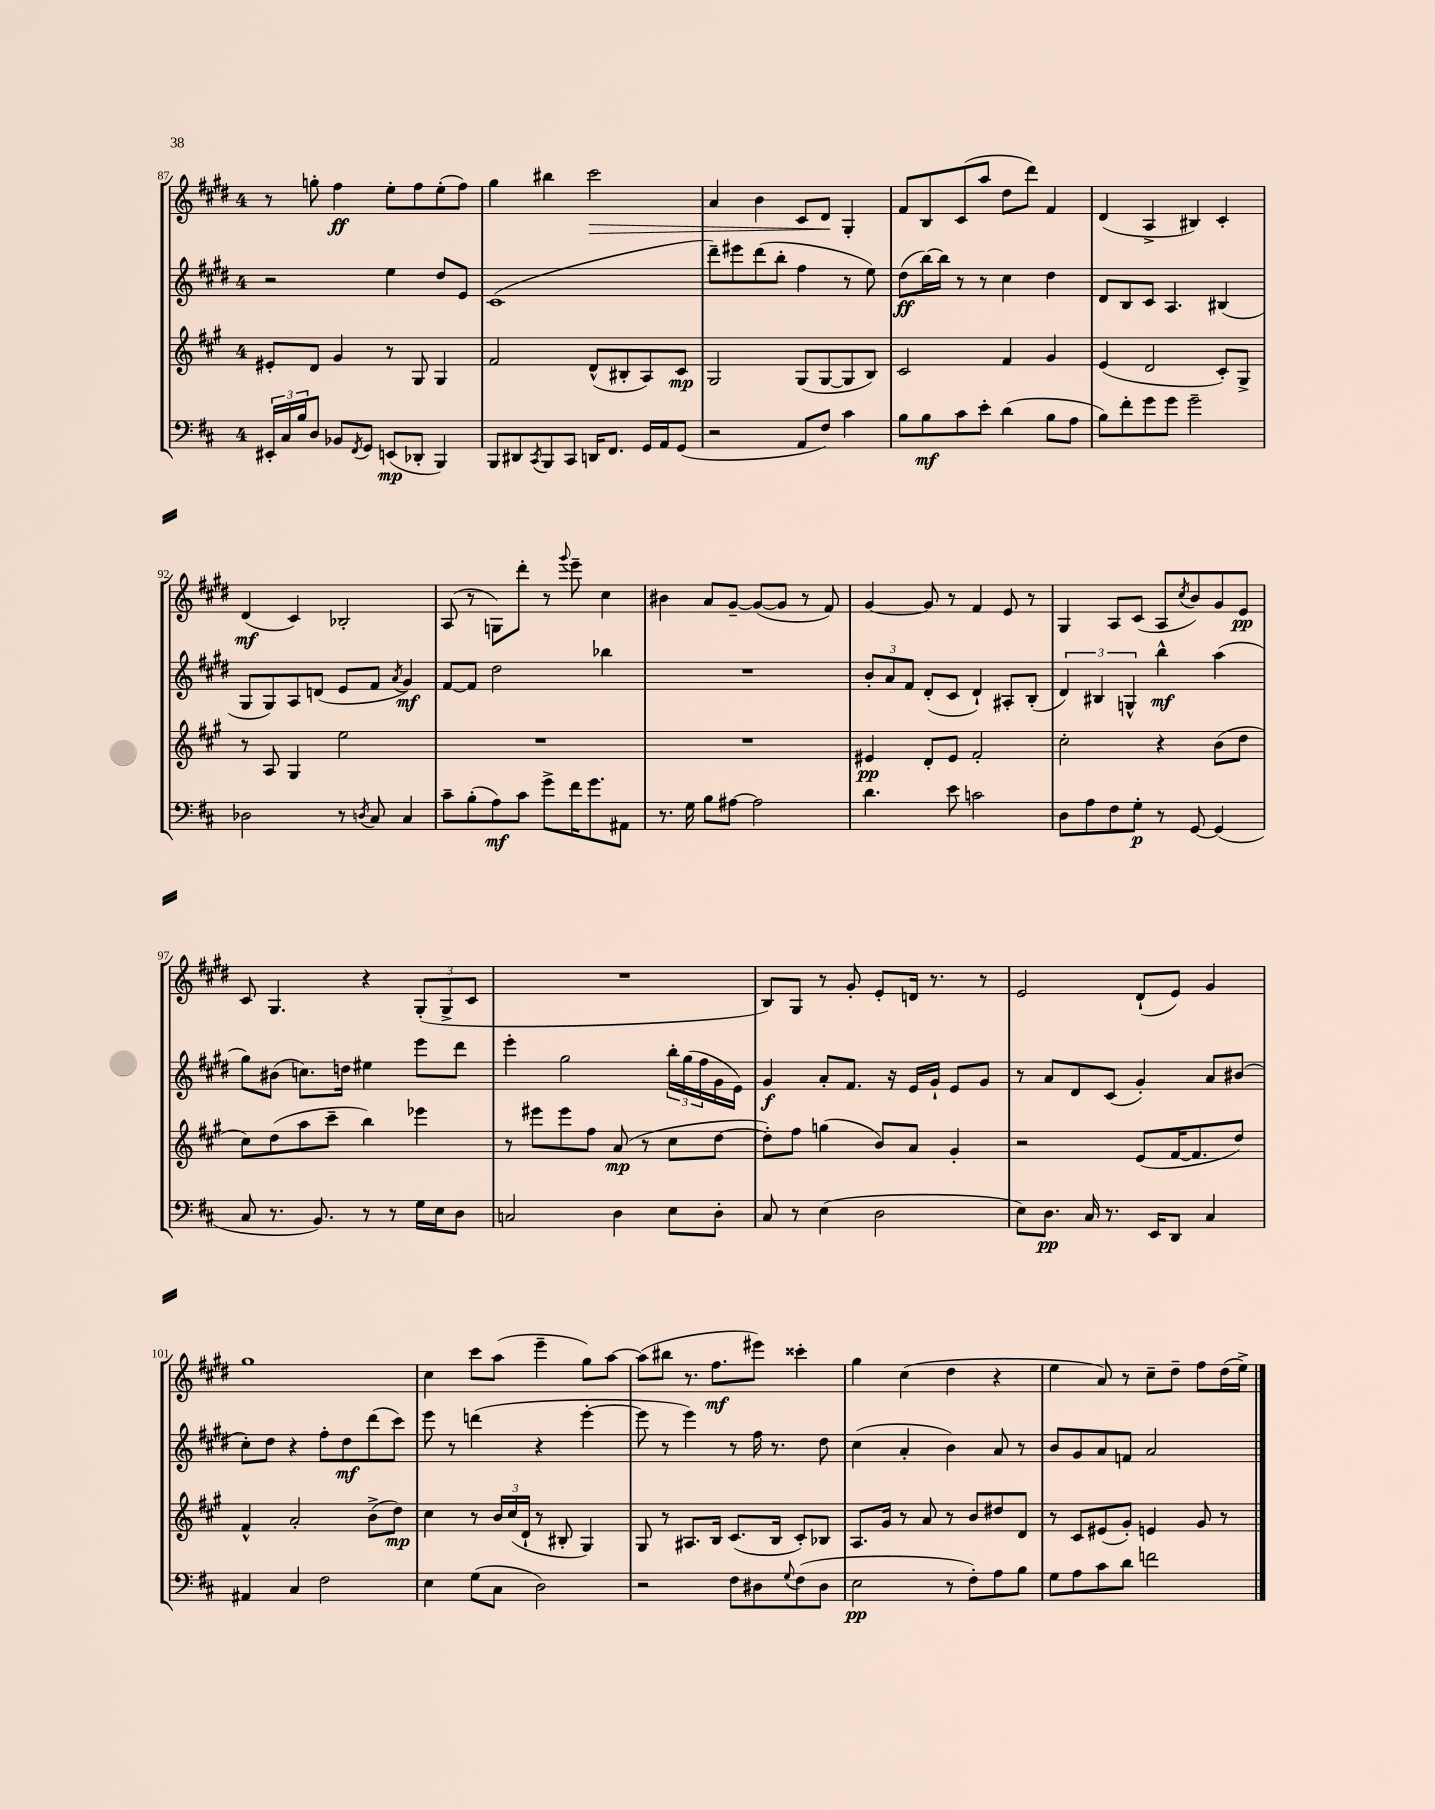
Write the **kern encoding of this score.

**kern	**dynam	**kern	**dynam	**kern	**dynam	**kern	**dynam
*part4	*part4	*part3	*part3	*part2	*part2	*part1	*part1
*staff4	*staff4	*staff3	*staff3	*staff2	*staff2	*staff1	*staff1
*clefF4	*	*clefG2	*	*clefG2	*	*clefG2	*
*k[f#c#]	*	*k[f#c#g#]	*	*k[f#c#g#d#]	*	*k[f#c#g#d#]	*
*M4/4	*	*M4/4	*	*M4/4	*	*M4/4	*
=87	=87	=87	=87	=87	=87	=87	=87
24EE#X'/LL	.	8e#X'/L	.	2r	.	8r	.
24C#/	.	.	.	.	.	.	.
24B/J	.	.	.	.	.	.	.
8D/J	.	8d/J	.	.	.	8ggn'\	.
8BB-X/L	.	4g#/	.	.	.	4ff#\	ff
8qFF#/	.	.	.	.	.	.	.
8GG/J	.	.	.	.	.	.	.
(8EEn/L	mp	8r	.	4ee\	.	8ee'\L	.
8DD-X'/J	.	8G#/	.	.	.	8ff#\	.
4BBB/)	.	4G#/	.	8dd#/L	.	(8ee'\	.
.	.	.	.	8e/J	.	8ff#\J)	.
=88	=88	=88	=88	=88	=88	=88	=88
8BBB/L	.	2f#/	.	(1c#	.	4gg#\	.
8DD#X/	.	.	.	.	.	.	.
8qCC#/	.	.	.	.	.	.	.
8BBB/	.	.	.	.	.	4bb#X\	.
8CC#/J	.	.	.	.	.	.	.
!	!	!	!	!	!	!	!LO:HP:b
16DDn/KL	.	(8d^^/L	.	.	.	2ccc#\	>
8.FF#/J	.	.	.	.	.	.	.
.	.	8B#X'/	.	.	.	.	.
16GG/LL	.	8A/)	.	.	.	.	.
16AA/J	.	.	.	.	.	.	.
(8GG/J	.	8c#/J	mp	.	.	.	.
=89	=89	=89	=89	=89	=89	=89	=89
2r	.	2G#/	.	8ddd#~\L)	.	4a/	.
.	.	.	.	8eee#X\	.	.	.
.	.	.	.	(8ddd#\	.	4b\	.
.	.	.	.	8bb'\J	.	.	.
8AA/L	.	(8G#/L	.	4ff#\	.	8c#/L	.
8F#/J)	.	[8G#/	.	.	.	8d#/J	.
4c#\	.	8G#/]	.	8r	.	4G#'/	]
.	.	8B/J)	.	8ee\)	.	.	.
=90	=90	=90	=90	=90	=90	=90	=90
8B\L	.	2c#/	.	(8dd#\L	ff	8f#/L	.
8B\	mf	.	.	[16bb\L)	.	8B/	.
.	.	.	.	16bb\JJ]	.	.	.
8c#\	.	.	.	8r	.	(8c#/	.
8e'\J	.	.	.	8r	.	8aa/J	.
(4d\	.	4f#/	.	4cc#\	.	8dd#\L	.
.	.	.	.	.	.	8ddd#\J)	.
8B\L	.	4g#/	.	4dd#\	.	4f#/	.
8A\J	.	.	.	.	.	.	.
=91	=91	=91	=91	=91	=91	=91	=91
8B\L)	.	(4e/	.	8d#/L	.	(4d#/	.
8f#'\	.	.	.	8B/	.	.	.
8g\	.	2d/	.	8c#/J	.	4A^/	.
8g\J	.	.	.	4.A/	.	.	.
2g~\	.	.	.	.	.	4B#X/)	.
.	.	8c#'/L)	.	(4B#X/	.	4c#'/	.
.	.	8G#^/J	.	.	.	.	.
!!LO:LB:g=z
=92	=92	=92	=92	=92	=92	=92	=92
2D-X\	.	8r	.	8G#/L	.	(4d#/	mf
.	.	8A/	.	8G#/)	.	.	.
.	.	4G#/	.	8A/	.	4c#/)	.
.	.	.	.	(8dn/J	.	.	.
8r	.	2ee\	.	8e/L	.	2B-X'/	.
8qDn/	.	.	.	.	.	.	.
8C#/	.	.	.	8f#/J	.	.	.
.	.	.	.	8qa/	.	.	.
4C#/	.	.	.	4g#/)	mf	.	.
=93	=93	=93	=93	=93	=93	=93	=93
8c#~\L	.	1r	.	[8f#/L	.	(8A/	.
(8B'\	.	.	.	8f#/J]	.	8r	.
8A\)	mf	.	.	2dd#\	.	8Gn\L)	.
8c#\J	.	.	.	.	.	8ddd#'\J	.
8g^\L	.	.	.	.	.	8r	.
.	.	.	.	.	.	8qqggg#/	.
16f#\K	.	.	.	.	.	8eee~\	.
8.g\	.	.	.	.	.	.	.
.	.	.	.	4bb-X\	.	4cc#\	.
8AA#X\J	.	.	.	.	.	.	.
=94	=94	=94	=94	=94	=94	=94	=94
8.r	.	1r	.	1r	.	4b#X\	.
16G\	.	.	.	.	.	.	.
8B\L	.	.	.	.	.	8a/L	.
[8A#X\J	.	.	.	.	.	[8g#~/J	.
2A#\]	.	.	.	.	.	(8g#/L_	.
.	.	.	.	.	.	8g#/J]	.
.	.	.	.	.	.	8r	.
.	.	.	.	.	.	8f#/)	.
=95	=95	=95	=95	=95	=95	=95	=95
4.d\	.	4e#X/	pp	12b'/L	.	[4g#/	.
.	.	.	.	12a/	.	.	.
.	.	.	.	12f#/J	.	.	.
.	.	8d'/L	.	(8d#'/L	.	8g#/]	.
8e\	.	8e#/J	.	8c#/J	.	8r	.
2cn\	.	2f#'/	.	4d#`/)	.	4f#/	.
.	.	.	.	8A#X'/L	.	8e/	.
.	.	.	.	(8B'/J	.	8r	.
=96	=96	=96	=96	=96	=96	=96	=96
8D\L	.	2cc#'\	.	6d#/)	.	4G#/	.
8A\	.	.	.	.	.	.	.
.	.	.	.	6B#X/	.	.	.
8F#\	.	.	.	.	.	8A/L	.
.	.	.	.	6Gn^^/	.	.	.
8G'\J	p	.	.	.	.	(8c#/J	.
8r	.	4r	.	4bb^^\	mf	8A/L	.
.	.	.	.	.	.	8qcc#/	.
[8GG/	.	.	.	.	.	8b/)	.
(4GG/]	.	(8b\L	.	(4aa\	.	8g#/	.
.	.	8dd\J	.	.	.	8e/J	pp
!!LO:LB:g=z
=97	=97	=97	=97	=97	=97	=97	=97
8C#/	.	8cc#\L)	.	8gg#\L)	.	8c#/	.
8.r	.	(8dd\	.	(8b#X\J	.	4.G#/	.
.	.	8aa\	.	8.ccn\L)	.	.	.
8.BB/)	.	.	.	.	.	.	.
.	.	8ccc#~\J	.	.	.	.	.
.	.	.	.	16ddn\Jk	.	.	.
8r	.	4bb\)	.	4ee#X\	.	4r	.
8r	.	.	.	.	.	.	.
16G\LL	.	4eee-X\	.	8eee\L	.	(12G#'/L	.
16E\J	.	.	.	.	.	.	.
.	.	.	.	.	.	12G#^/	.
8D\J	.	.	.	8ddd#\J	.	.	.
.	.	.	.	.	.	12c#/J	.
=98	=98	=98	=98	=98	=98	=98	=98
2Cn/	.	8r	.	4eee'\	.	1r	.
.	.	8eee#X\L	.	.	.	.	.
.	.	8eee#\	.	2gg#\	.	.	.
.	.	8ff#\J	.	.	.	.	.
4D\	.	(8a/	mp	.	.	.	.
.	.	8r	.	.	.	.	.
8E\L	.	8cc#\L	.	24bb'\LL	.	.	.
.	.	.	.	(24gg#\	.	.	.
.	.	.	.	24ff#\	.	.	.
8D'\J	.	[8dd\J	.	16g#\	.	.	.
.	.	.	.	16e\JJ)	.	.	.
=99	=99	=99	=99	=99	=99	=99	=99
8C#/	.	8dd'\L])	.	4g#/	f	8B/L)	.
8r	.	8ff#\J	.	.	.	8G#/J	.
(4E\	.	(4ggn\	.	8a'/L	.	8r	.
.	.	.	.	8.f#/J	.	8g#'/	.
2D\	.	8b/L)	.	.	.	8e'/L	.
.	.	.	.	16r	.	.	.
.	.	8a/J	.	16e/LL	.	16dn/Jk	.
.	.	.	.	16g#`/JJ	.	8.r	.
.	.	4g#'/	.	8e/L	.	.	.
.	.	.	.	8g#/J	.	8r	.
=100	=100	=100	=100	=100	=100	=100	=100
8E\L)	.	2r	.	8r	.	2e/	.
8.D\J	pp	.	.	8a/L	.	.	.
.	.	.	.	8d#/	.	.	.
16C#/	.	.	.	.	.	.	.
8.r	.	.	.	(8c#/J	.	.	.
.	.	(8e/L	.	4g#'/)	.	(8d#`/L	.
16EE/KL	.	.	.	.	.	.	.
8DD/J	.	[16f#/K	.	.	.	8e/J)	.
.	.	8.f#/]	.	.	.	.	.
4C#/	.	.	.	8a/L	.	4g#/	.
.	.	8dd/J)	.	(8b#X/J	.	.	.
!!LO:LB:g=z
=101	=101	=101	=101	=101	=101	=101	=101
4AA#X/	.	4f#^^/	.	8cc#'\L)	.	1gg#	.
.	.	.	.	8dd#\J	.	.	.
4C#/	.	2a'/	.	4r	.	.	.
2F#\	.	.	.	8ff#'\L	.	.	.
.	.	.	.	8dd#\	mf	.	.
.	.	(8b^\L	.	(8ddd#\	.	.	.
.	.	8dd\J)	mp	8ccc#\J)	.	.	.
=102	=102	=102	=102	=102	=102	=102	=102
4E\	.	4cc#\	.	8eee\	.	4cc#\	.
.	.	.	.	8r	.	.	.
(8G\L	.	8r	.	(4dddn\	.	8ccc#\L	.
8C#\J	.	24b/LL	.	.	.	(8aa\J	.
.	.	(24cc#/	.	.	.	.	.
.	.	24d`/JJ	.	.	.	.	.
2D\)	.	8r	.	4r	.	4eee~\	.
.	.	8B#X'/	.	.	.	.	.
.	.	4G#/)	.	[4eee'\	.	8gg#\L)	.
.	.	.	.	.	.	[8aa\J	.
=103	=103	=103	=103	=103	=103	=103	=103
2r	.	8G#/	.	8eee\]	.	(8aa\L]	.
.	.	8r	.	8r	.	8bb#X\J	.
.	.	8.A#X/L	.	4eee\)	.	8.r	.
.	.	16B/Jk	.	.	.	8.ff#\L	mf
8F#\L	.	(8.c#/L	.	8r	.	.	.
8D#X\	.	.	.	16ff#\	.	8eee#X\J)	.
.	.	16B/Jk	.	8.r	.	.	.
8qqG/	.	.	.	.	.	.	.
(8F#\	.	8c#'/L)	.	.	.	4ccc##X'\	.
8D#\J	.	8B-X/J	.	8dd#\	.	.	.
=104	=104	=104	=104	=104	=104	=104	=104
2E\	pp	8.A/L	.	(4cc#\	.	4gg#\	.
.	.	16g#/Jk	.	.	.	.	.
.	.	8r	.	4a'/	.	(4cc#\	.
.	.	8a/	.	.	.	.	.
8r	.	8r	.	4b\)	.	4dd#\	.
8F#'\L)	.	8b/L	.	.	.	.	.
8A\	.	8dd#X/	.	8a/	.	4r	.
8B\J	.	8d/J	.	8r	.	.	.
=105	=105	=105	=105	=105	=105	=105	=105
8G\L	.	8r	.	8b/L	.	4ee\	.
8A\	.	8c#/L	.	8g#/	.	.	.
8c#\	.	(8e#X/	.	8a/	.	8a/)	.
8d\J	.	8g#'/J)	.	8fn/J	.	8r	.
2fn\	.	4en/	.	2a/	.	8cc#~\L	.
.	.	.	.	.	.	8dd#~\J	.
.	.	8g#/	.	.	.	8ff#\L	.
.	.	8r	.	.	.	(16dd#\L	.
.	.	.	.	.	.	16ee^\JJ)	.
==	==	==	==	==	==	==	==
*-	*-	*-	*-	*-	*-	*-	*-
